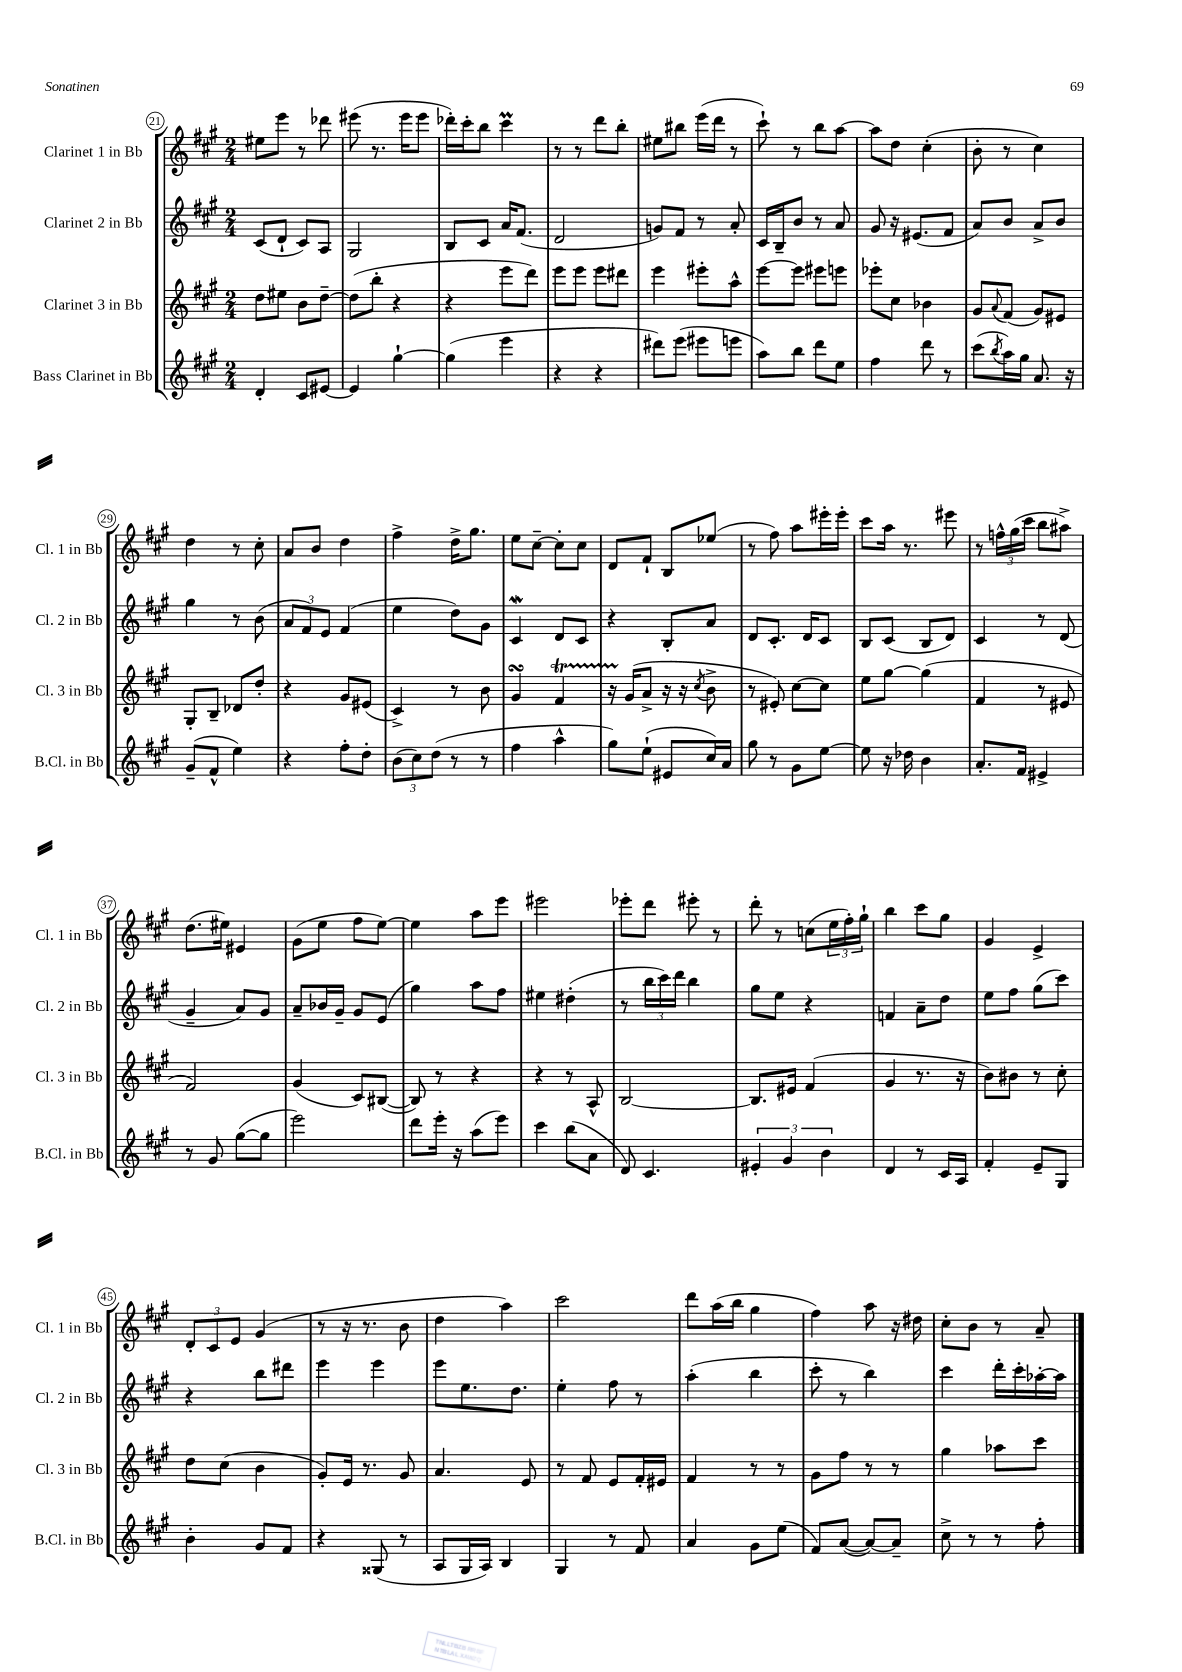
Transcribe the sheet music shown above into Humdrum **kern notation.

**kern	**kern	**kern	**kern
*staff4	*staff3	*staff2	*staff1
*clefG2	*clefG2	*clefG2	*clefG2
*k[f#c#g#]	*k[f#c#g#]	*k[f#c#g#]	*k[f#c#g#]
*M2/4	*M2/4	*M2/4	*M2/4
4d'/	8dd\L	(8c#/L	8ee#\L
.	8ee#\J	8d`/J	8eee\J
8c#/L	8b\L	8c#/L)	8r
[8e#/J	[8dd~\J	8A/J	8ddd-\
=	=	=	=
4e#/]	(8dd\]L	2G#/	(8eee#\
.	8bb'\J	.	8.r
[4gg#`\	4r	.	.
.	.	.	16eee#\LK
.	.	.	8eee#\J
=	=	=	=
(4gg#\]	4r	8B/L	16ddd-'\LL)
.	.	.	16ccc#'\J
.	.	8c#/J	8bb\J
4eee\	8eee\L	16a/LK	4ccc#\
.	.	(8.f#/J	.
.	8ddd\J)	.	.
=	=	=	=
4r	8eee\L	2d/	8r
.	8eee\J	.	8r
4r	8eee\L	.	8ddd\L
.	8ddd#\J	.	8bb'\J
=	=	=	=
8ddd#\L)	4eee\	8g/L)	8ee#\L
(8eee\J	.	8f#/J	8bb#\J
8eee#\L	8eee#'\L	8r	(16eee\LL
.	.	.	16ddd\JJ
8eee\J	8aa^^\J	8a'/	8r
=	=	=	=
8aa\L)	[8eee\L	16c#/LL	8ccc#`\)
.	.	16B~/J	.
8bb\J	8eee\]J	8b/J	8r
8ddd\L	8eee#\L	8r	8bb\L
8ee\J	8eee\J	8a/	[8aa\J
=	=	=	=
4ff#\	8eee-'\L	8g#/	8aa\]L
.	8cc#\J	16r	8dd\J
.	.	(8.e#/L	.
8ddd\	4b-\	.	(4cc#'\
8r	.	8f#/J	.
=	=	=	=
(8ccc#\L	8g#/L	8a/L)	8b'\
8qbb/	8qqa/	.	.
16aa\L)	(8f#/J	8b/J	8r
16gg#\JJ	.	.	.
8.a/	8g#/L)	8a^/L	4cc#\)
.	8e#/J	8b/J	.
16r	.	.	.
=	=	=	=
(8g#~/L	8G#'/L	4gg#\	4dd\
8f#^^/J	8B~/J	.	.
4ee\)	8d-/L	8r	8r
.	8dd'/J	(8b\	8cc#'\
=	=	=	=
4r	4r	12a/L	8a/L
.	.	12f#/)	.
.	.	.	8b/J
.	.	12e/J	.
8ff#'\L	8g#/L	(4f#/	4dd\
8dd'\J	(8e#/J	.	.
=	=	=	=
(12b\L	4c#^/)	4ee\	4ff#^\
12cc#\)	.	.	.
(12dd\J	.	.	.
8r	8r	8dd\L)	16dd^\LK
.	.	.	8.gg#\J
8r	8b\	8g#\J	.
=	=	=	=
4ff#\	4g#/	4c#/	8ee\L
.	.	.	[8cc#~\J
4aa^^\	4f#/	8d/L	8cc#'\]L
.	.	8c#/J	8cc#\J
=	=	=	=
8gg#\L)	16r	4r	8d/L
.	(16g#/LK	.	.
(8ee`\J	8a^/J	.	8f#`/J
8e#/L	16r	8B'/L	8B/L
.	16r	.	.
.	8qcc#/	.	.
16cc#/L)	8b^\	8a/J	(8ee-/J
16a/JJ	.	.	.
=	=	=	=
8gg#\	8r	8d/L	8r
8r	8e#'/)	8.c#'/J	8ff#\)
8g#\L	[8cc#\L	.	8aa\L
.	.	16d/LK	.
[8ee\J	8cc#\]J	8c#/J	16eee#'\L
.	.	.	16eee#'\JJ
=	=	=	=
8ee\]	8ee\L	8B/L	8ccc#\L
16r	[8gg#\J	(8c#/J	16aa\Jk
16dd-\	.	.	8.r
4b\	(4gg#\]	8B/L	.
.	.	8d/J)	8eee#\
=	=	=	=
8.a'/L	4f#/	4c#/	8r
.	.	.	24ff^^\LL
.	.	.	(24gg#\
16f#/Jk	.	.	.
.	.	.	24ccc#\JJ
4e#^/	8r	8r	8bb\L
.	8e#/	(8d/	8aa#^\J)
=	=	=	=
8r	2f#/)	4g#~/	(8.dd\L
8g#/	.	.	.
.	.	.	16ee#\Jk)
([8gg#\L	.	8a/L)	4e#/
8gg#\]J	.	8g#/J	.
=	=	=	=
2eee\)	(4g#/	8a~/L	(8g#\L
.	.	16b-/L	8ee\J
.	.	16g#~/JJ	.
.	8c#/L)	8g#/L	8ff#\L
.	([8B#/J	(8e/J	[8ee\J)
=	=	=	=
8ddd\L	8B#/])	4gg#\)	4ee\]
16eee'\Jk	8r	.	.
16r	.	.	.
(8aa\L	4r	8aa\L	8aa\L
8eee\J)	.	8ff#\J	8eee\J
=	=	=	=
4ccc#\	4r	4ee#\	2eee#\
(8bb\L	8r	(4dd#'\	.
8a\J	8A^^/	.	.
=	=	=	=
8d/)	[2B/	8r	8eee-'\L
4.c#/	.	24bb\LL	8ddd\J
.	.	24ccc#\)	.
.	.	24ddd\JJ	.
.	.	4bb\	8eee#'\
.	.	.	8r
=	=	=	=
6e#'/	8.B/]L	8gg#\L	8ddd'\
.	.	8ee\J	8r
6g#/	.	.	.
.	16e#/Jk	.	.
.	(4f#/	4r	(8cc\L
6b\	.	.	.
.	.	.	24ee\L
.	.	.	24ff#'\)
.	.	.	24gg#`\JJ
=	=	=	=
4d/	4g#/	4f/	4bb\
8r	8.r	8a~\L	8ccc#\L
16c#/LL	.	8dd\J	8gg#\J
16A/JJ	16r	.	.
=	=	=	=
4f#'/	8b\L)	8ee\L	4g#/
.	8b#\J	8ff#\J	.
8e~/L	8r	(8gg#\L	4e^/
8G#/J	8cc#'\	8ccc#\J)	.
=	=	=	=
4b'\	8dd\L	4r	12d'/L
.	.	.	12c#/
.	(8cc#\J	.	.
.	.	.	12e/J
8g#/L	4b\	8bb\L	(4g#/
8f#/J	.	8ddd#\J	.
=	=	=	=
4r	8g#'/L)	4eee\	8r
.	16e/Jk	.	16r
.	8.r	.	8.r
(8G##/	.	4eee\	.
8r	8g#/	.	8b\
=	=	=	=
8A/L	4.a/	8eee\L	4dd\
16G#/L	.	8.ee\	.
16A/JJ)	.	.	.
4B/	.	.	4aa\)
.	.	8.dd\J	.
.	8e/	.	.
=	=	=	=
4G#/	8r	4ee'\	2ccc#\
.	8f#/	.	.
8r	8e/L	8ff#\	.
8f#/	16f#'/L	8r	.
.	16e#/JJ	.	.
=	=	=	=
4a/	4f#/	(4aa'\	8ddd\L
.	.	.	(16aa\L
.	.	.	16bb\JJ
8g#\L	8r	4bb\	4gg#\
(8ee\J	8r	.	.
=	=	=	=
8f#/L)	8g#\L	8ccc#'\	4ff#\)
([8a/J	8ff#\J	8r	.
8a/_L)	8r	4bb\)	8aa\
8a~/]J	8r	.	16r
.	.	.	16dd#\
=	=	=	=
8cc#^\	4gg#\	4ccc#\	8cc#'\L
8r	.	.	8b\J
8r	8aa-\L	16ddd'\LL	8r
.	.	16ccc#'\	.
8ff#'\	8ccc#\J	[16aa-'\	8a~/
.	.	16aa-\]JJ	.
==	==	==	==
*-	*-	*-	*-
